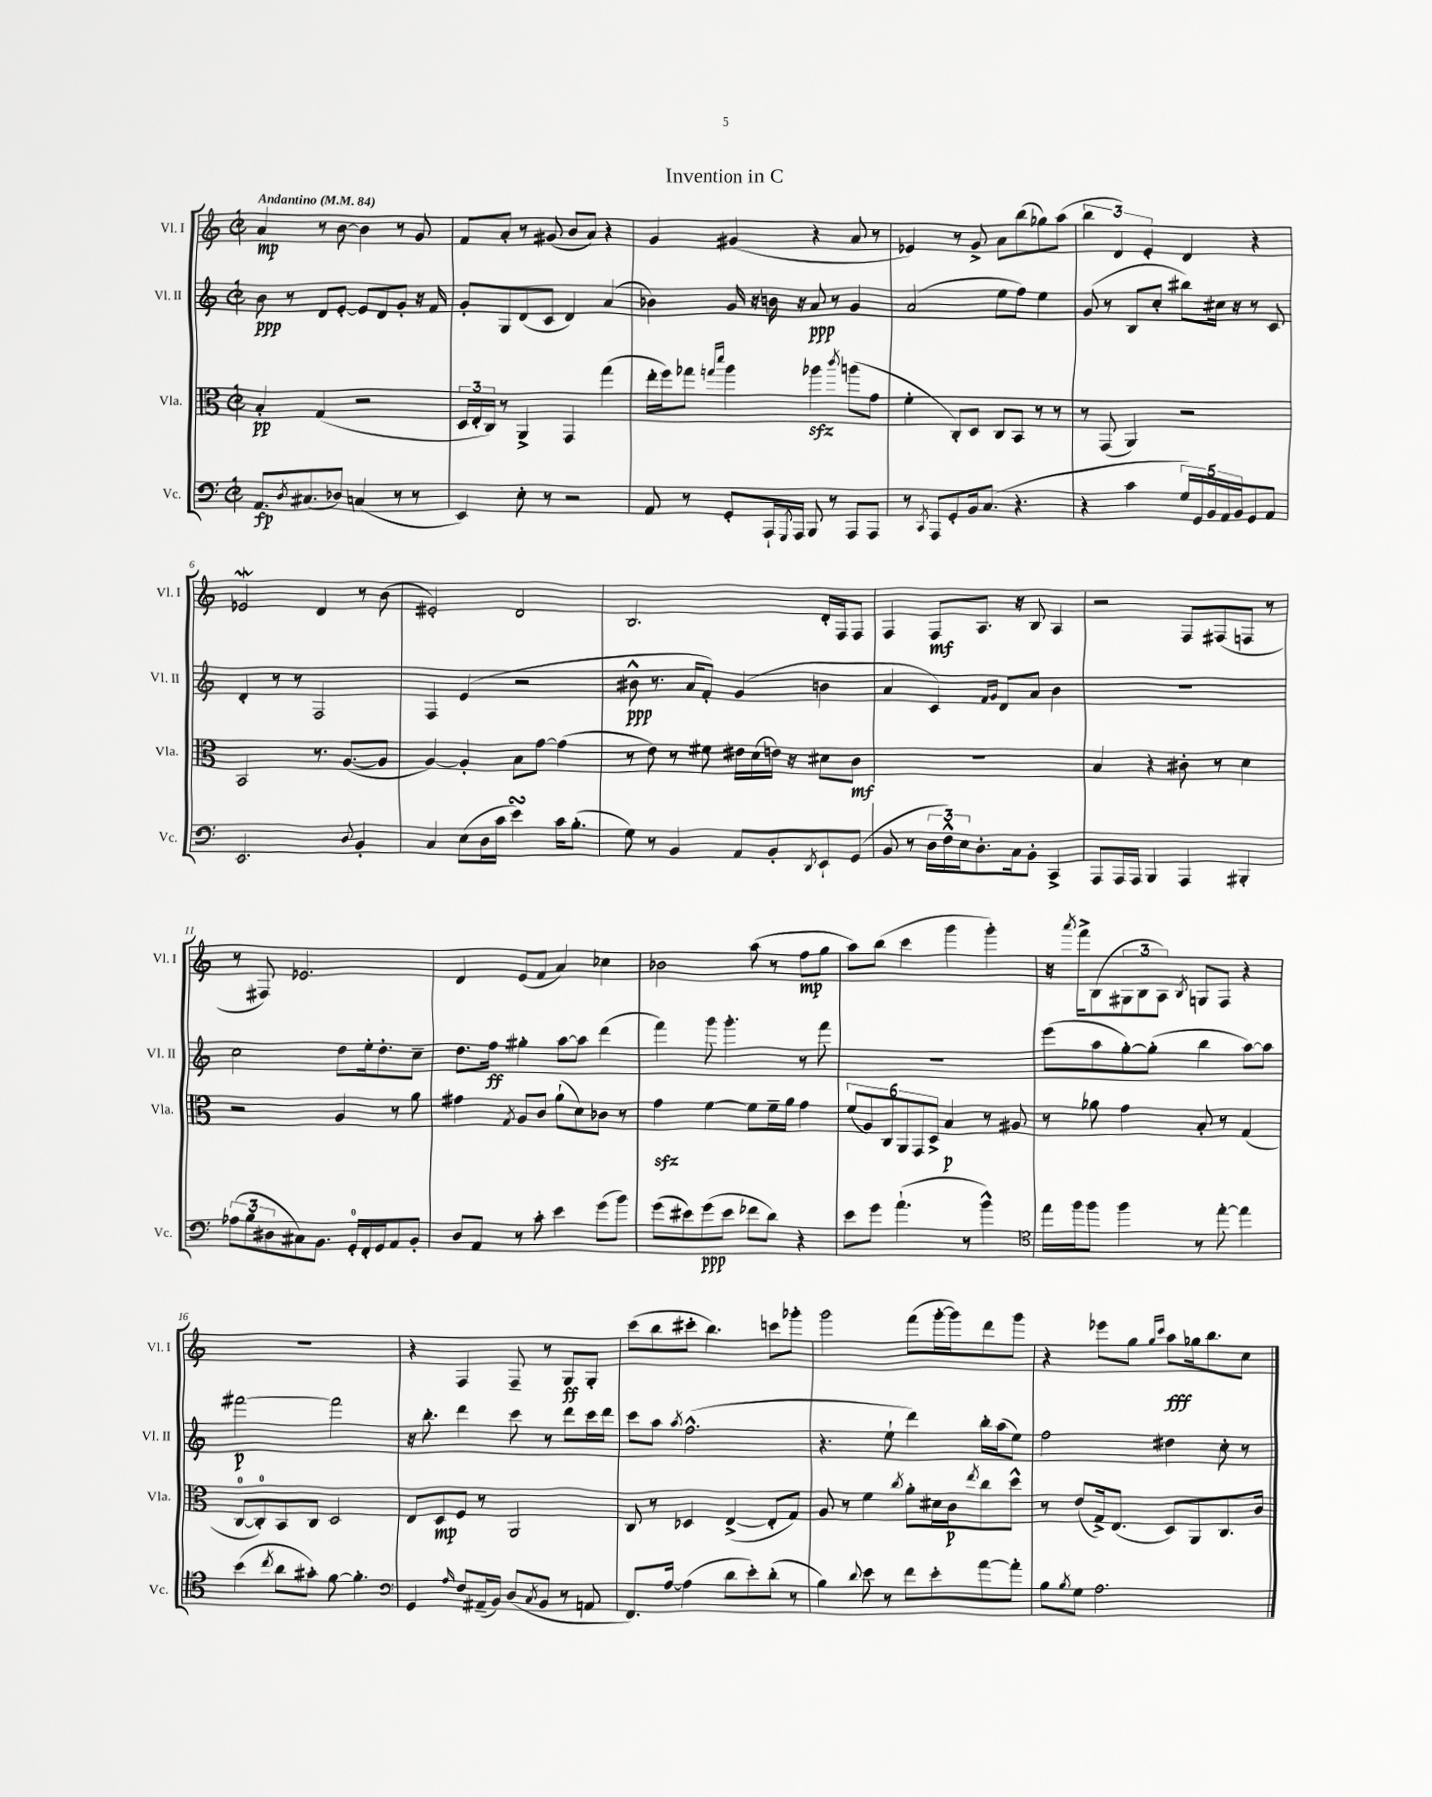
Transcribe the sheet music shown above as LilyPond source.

\header { title = "Invention in C" }
<<
\new StaffGroup <<
\new Staff = "s0" \with { instrumentName = "Vl. I" shortInstrumentName = "Vl. I" } {
    \clef treble \key c \major \defaultTimeSignature \time 2/2 \tempo "Andantino" 4 = 84
    a'4\mp r8 b'8~ b'4 r8 g'8 |
    f'8 a'8-. r8 gis'8( b'8 a'8) r4 |
    g'4 gis'4( r4 a'8 r8 |
    ees'4) r8 g'8-> a'8 b''8( ges''8) a''8( |
    \tuplet 3/2 { b''4 d'4) e'4-. } d'4 r4 |
    ees'2\mordent d'4 r8 b'8( |
    eis'2-.) d'2 |
    b2. d'16-. f16 f8 |
    f4 f8\mf a8. r16 b8 a4 |
    r2 f8 fis8( f8 r8 |
    r8 fis8) ees'2. |
    d'4 e'8( f'8 a'4) ces''4 |
    bes'2 a''8( r8 f''8\mp g''8 |
    a''8) b''8( c'''4 g'''4 g'''4-.) |
    r16 \acciaccatura { a'''8 } f'''16-> b8( \tuplet 3/2 { gis8 b8 a8) } \acciaccatura { b8 } g8 f8 r4 |
    R1 |
    r4 f4 f8-- r8 g8\ff g8-. |
    c'''8( b''8 cis'''8-. b''4.) c'''8 ges'''8-. |
    g'''2 f'''8( g'''16~-. g'''16) d'''8 g'''8 |
    r4 ees'''8 g''8 \grace { g''16 c'''16 } a''8\fff ges''16 b''8. c''8 \bar "|." |
}
\new Staff = "s1" \with { instrumentName = "Vl. II" shortInstrumentName = "Vl. II" } {
    \clef treble \key c \major \defaultTimeSignature \time 2/2
    b'8\ppp r8 d'8 e'8~-. e'8 d'8 g'8-. r16 f'16 |
    g'8-. g8 d'8( c'8 d'4) a'4( |
    bes'4) g'16 r16 b'16 r16 a'8\ppp r8 g'4 |
    a'2( e''8 f''8) e''4 |
    g'8( r8 b8 c''8-. bis''8) cis''16 r16 r8 c'8 |
    d'4-. r8 r8 f2 |
    f4 e'4( r2 |
    bis'8-^\ppp r8. a'16 f'8-.) g'4( b'4 |
    a'4 c'4) \grace { f'16 g'16 } d'8 a'8 b'4 |
    R1 |
    c''2 d''8 e''16-. d''8.-. c''8-- |
    d''8. f''16\ff gis''4-. a''8~ a''8 d'''4( |
    f'''4) g'''8 g'''4.-. r8 f'''8 |
    R1 |
    e'''8( a''8 g''8~-.) g''8-.( b''4 a''8~) a''8 |
    fis'''2~\p fis'''2 |
    r16 b''8.-. d'''4 c'''8 r8 d'''8 c'''16 d'''16 |
    c'''8 a''8 \acciaccatura { a''8 } f''2.-^( |
    r4. e''8-! d'''4) b''16-. a''16( e''8) |
    f''2 dis''4 c''8-. r8 \bar "|." |
}
\new Staff = "s2" \with { instrumentName = "Vla." shortInstrumentName = "Vla." } {
    \clef alto \key c \major \defaultTimeSignature \time 2/2
    b4-.\pp g4( r2 |
    \tuplet 3/2 { d16 e16-. c16) } r8 a,4-> g,4 g''4( |
    e''16-. f''16) ges''8 \grace { g''16 d'''16 } a''4 aes''4\sfz \acciaccatura { c'''8 } a''8( g'8 |
    f'4-. c8-.) d8 c8 b,8 r8 r8 |
    r8 g,8( a,4) r2 |
    b,2 r8. a8.~( a8 |
    a4~) a4-. b8 g'8~ g'4( |
    r8 e'8) r8 fis'8 eis'16 d'16( e'16) r16 dis'8 c'8\mf |
    R1 |
    b4 r4 cis'8-. r8 d'4 |
    r2 a4 r8 a'8 |
    gis'4 \acciaccatura { g8 } a8 c'8 a'8-!( d'8) ces'8 r8 |
    g'4\sfz f'4~ f'8 f'16-- a'16 g'4 |
    \tuplet 6/4 { f'8( a8) c8 a,8 g,8 d8-> } b4\p r8 ais8 |
    r8 aes'8 g'4 b8-. r8 g4( |
    c8-0~ c8-0-.) b,8 c8 d2 |
    e8 d8\mp f8 r8 a,2 |
    c8 r8 des4 e4~->( e8-. g8) |
    a8 r8 f'4 \acciaccatura { c''8 } a'8-. dis'16 c'16\p \acciaccatura { e''8 } c''8 d''8-^ |
    r8 e'8( g16->) e8.( d8) a,8 c8. c'16 \bar "|." |
}
\new Staff = "s3" \with { instrumentName = "Vc." shortInstrumentName = "Vc." } {
    \clef bass \key c \major \defaultTimeSignature \time 2/2
    a,8.\fp \acciaccatura { d8 } cis8.( des8) c4( r8 r8 |
    e,4) e8-. r8 r2 |
    a,8 r8 g,8-. a,,16-! \acciaccatura { g,,8 } a,,16 b,,8 r8 a,,8 a,,8 |
    r8 \acciaccatura { c,8 } a,,8 g,8-. b,16 c8.( r4. |
    r4 c'4 \tuplet 5/4 { g16) g,16 b,16 a,16 b,16 } g,8 a,8 |
    e,2. \appoggiatura { d8 } b,4-. |
    c4 e8( d16 c'16 e'4\turn) c'16 b8.-.( |
    g8) r8 b,4 a,8 b,8-. \acciaccatura { d,8 } e,8-! g,8( |
    b,8 r8 \tuplet 3/2 { d16 f16-^) e16 } d8.-. c16 b,8-. c,4-> |
    a,,8 a,,16 a,,16 b,,4 a,,4 bis,,4-. |
    \tuplet 3/2 { aes8( b8 dis8 } cis8) b,8. g,16-0-. f,16-. g,16 a,8 b,8-. |
    d8 a,8 r8 c'8-. e'4 g'8( b'8) |
    g'8( eis'8) g'8\ppp( eis'8 fes'8 d'8) r4 |
    e'8 g'8 a'4.-!( r8 b'4-^) |
    \clef tenor e''16 f''16 f''8 f''4 r8 e''8~-. e''4 |
    b'4( \acciaccatura { c''8 } a'8 gis'8-.) f'8~ f'4.-. |
    \clef bass g,4 \grace { a16 } f8 ais,16--( b,16) d8( \acciaccatura { c8 } b,8 r8 a,8 |
    f,8.) a16~ a4( d'8 e'8-.) d'8-.( r8 |
    b4) \appoggiatura { d'8 } e'8 r8 f'8 e'8-. a'8~ a'8-. |
    b8 \acciaccatura { b8 } g8 a2. \bar "|." |
}
>>
>>
